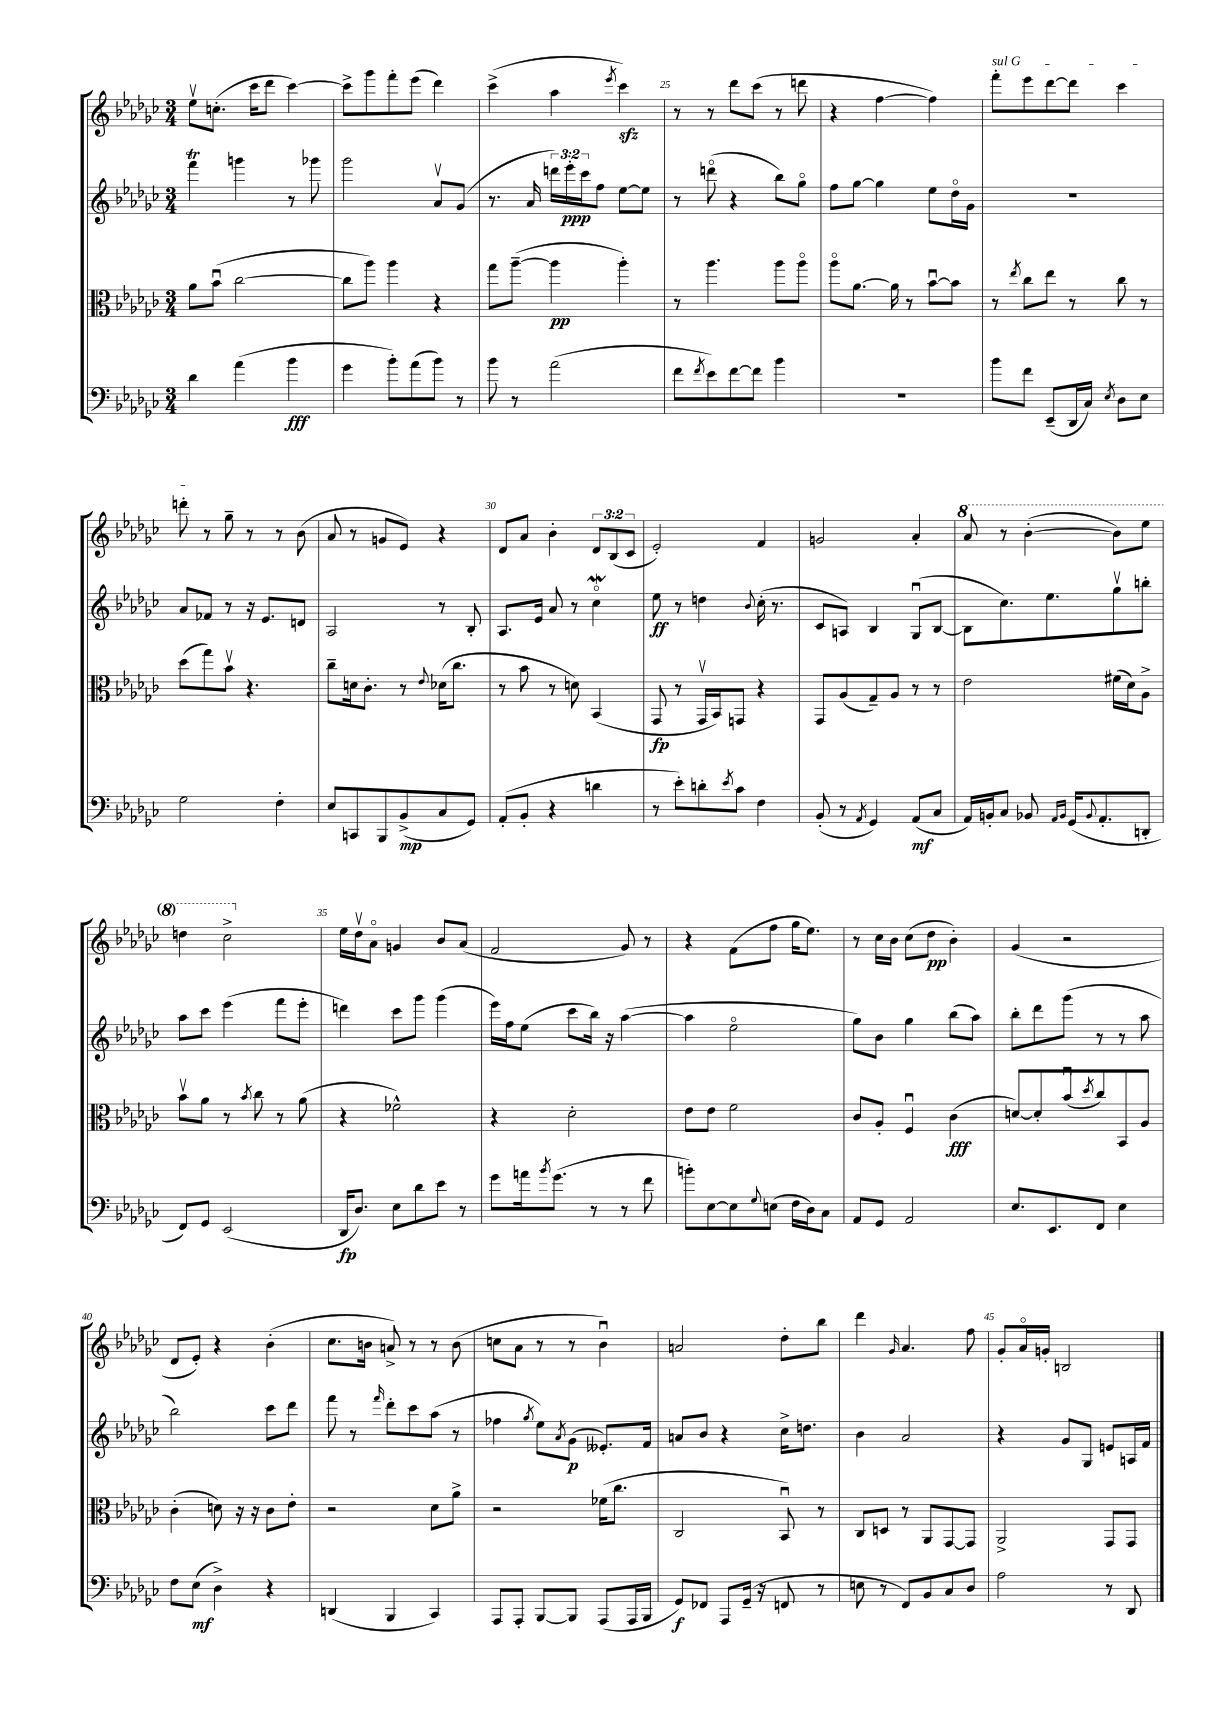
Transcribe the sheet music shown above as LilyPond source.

<<
\new StaffGroup <<
\new Staff = "s0" {
    \clef treble \key ges \major \numericTimeSignature \time 3/4 \override Staff.TupletNumber.text = #tuplet-number::calc-fraction-text
    ees''8\upbow c''8.-.( ces'''16 des'''8 ces'''4~) |
    ces'''8-> ges'''8 f'''8-. ees'''8( des'''4) |
    ces'''4->( aes''4 \acciaccatura { ees'''8 } ces'''4\sfz) |
    r8 r8 des'''8 ces'''8( r8 d'''8 |
    r4 f''4~ f''4) |
    \once \override TextSpanner.bound-details.left.text = \markup { \italic "sul G" } f'''8-.\startTextSpan ees'''8 des'''8~ des'''8 ces'''4 |
    d'''8-.\stopTextSpan r8 ges''8-- r8 r8 bes'8( |
    aes'8 r8 g'8 ees'8) r4 |
    des'8 aes'8 bes'4-. \tuplet 3/2 { des'8 bes8( ces'8 } |
    ees'2-.) f'4 |
    g'2 aes'4-. |
    \ottava #1 aes''8 r8 bes''4~-.( bes''8) ees'''8 |
    d'''4 ces'''2-> \ottava #0 |
    ees''16 des''16\upbow aes'8\flageolet g'4 bes'8 aes'8( |
    f'2 ges'8) r8 |
    r4 f'8( f''8 ges''16 ees''8.) |
    r8 ces''16 bes'16 ces''8( des''8\pp bes'4-.) |
    ges'4( r2 |
    des'8 ees'8-.) r4 bes'4-.( |
    ces''8. b'16 a'8->) r8 r8 b'8( |
    c''8 aes'8 r8 r8 bes'4\downbow) |
    a'2 des''8-. bes''8 |
    des'''4 \grace { ges'16 } aes'4. f''8 |
    ges'8-. aes'16\flageolet g'16-. b2 \bar "|." |
}
\new Staff = "s1" {
    \clef treble \key ges \major \numericTimeSignature \time 3/4 \override Staff.TupletNumber.text = #tuplet-number::calc-fraction-text
    f'''4\trill g'''4 r8 ges'''8 |
    ges'''2 aes'8\upbow ges'8( |
    r8. aes'16 \tuplet 3/2 { d'''16) ees'''16-.\ppp ces'''16 } f''8 ees''8~ ees''8 |
    r8 d'''8\flageolet( r4 bes''8) ges''8\flageolet |
    f''8 ges''8~ ges''4 ees''8 des''16\flageolet ges'16 |
    R2. |
    aes'8 fes'8 r8 r16 ees'8. d'8 |
    aes2 r8 bes8-. |
    aes8. ees'16 aes'8 r8 ces''4\flageolet\mordent |
    ees''8\ff r8 d''4 \appoggiatura { bes'8 } ces''16-.( r8. |
    ces'8 a8) bes4 ges8\downbow( bes8~ |
    bes8 ces''8.) ees''8. ges''8\upbow b''8-. |
    aes''8 ces'''8 ees'''4( f'''8 ees'''8-. |
    d'''4) ces'''8 ges'''8 ges'''4( |
    ees'''16) f''16 ees''8( ces'''8 bes''16) r16 aes''4~( |
    aes''4 ees''2\flageolet |
    ges''8) bes'8 ges''4 bes''8( aes''8) |
    bes''8-. des'''8 ges'''8( r8 r8 aes''8 |
    bes''2) ces'''8 des'''8 |
    f'''8 r8 \grace { f'''16 } des'''8-. ces'''8 aes''8( r8 |
    fes''4 \acciaccatura { ges''8 } ees''8) \acciaccatura { aes'8 } ges'8\p( eeses'8.-.) f'16 |
    a'8 bes'8 r4 ces''16-> d''8. |
    bes'4 aes'2 |
    r4 ges'8 ges8 e'8 a16 f'16 \bar "|." |
}
\new Staff = "s2" {
    \clef alto \key ges \major \numericTimeSignature \time 3/4
    aes'8 bes'8\downbow( ces''2~ |
    ces''8 aes''8) aes''4 r4 |
    ges''8 aes''8~--( aes''4\pp aes''4-.) |
    r8 aes''4. aes''8 aes''8\flageolet |
    aes''8\flageolet aes'8.~ aes'16 r8 bes'8~\downbow bes'8 |
    r8 \acciaccatura { ees''8 } ces''8 ees''8 r8 ces''8 r8 |
    des''8( ges''8) bes'8\upbow r4. |
    ces''8-- d'16 ces'8.-. r8 \appoggiatura { ees'8 } des'16( ces''8. |
    r8 bes'8 r8 d'8) bes,4( |
    ges,8\fp r8 ges,16\upbow bes,16) g,8 r4 |
    ges,8 aes8( ges8--) aes8 r8 r8 |
    ees'2 fis'16( des'16) aes8-> |
    bes'8\upbow aes'8 r8 \acciaccatura { bes'8 } ces''8 r8 aes'8( |
    r4 fes'2-^) |
    r4 des'2-. |
    ees'8 ees'8 f'2 |
    ces'8 aes8-. f4\downbow ces'4\fff( |
    d'8~) d'8-. bes'8\downbow( \acciaccatura { des''8 } ces''8) bes,8 aes8 |
    ces'4-.( d'8) r16 r16 ces'8 ees'8-. |
    r2 des'8 aes'8-> |
    r2 fes'16( ces''8. |
    ces2 bes,8\downbow) r8 |
    ces8 d8 r8 aes,8 ges,8~ ges,8 |
    aes,2-> ges,8 ges,8 \bar "|." |
}
\new Staff = "s3" {
    \clef bass \key ges \major \numericTimeSignature \time 3/4
    des'4 aes'4( bes'4\fff |
    ges'4 bes'8-.) aes'8( bes'8) r8 |
    bes'8 r8 aes'2( |
    f'8 \acciaccatura { f'8 } ees'8) f'8~ f'8 bes'4 |
    R2. |
    bes'8 f'8 ees,8--( des,16 ces16) \acciaccatura { ees8 } des8 ees8 |
    ges2 f4-. |
    ees8 c,8 bes,,8 bes,8->\mp( ces8 ges,8) |
    aes,8-.( bes,8-. r4 d'4 |
    r8 ees'8-.) d'8-. \acciaccatura { ees'8 } ces'8 f4 |
    bes,8-.( r8 \acciaccatura { aes,8 } ges,4) aes,8\mf( ces8 |
    aes,16) b,16-. ces8 bes,8 \grace { aes,16 bes,16 } ges,16( \appoggiatura { bes,8 } aes,8.-. d,8-. |
    f,8) ges,8 ees,2( |
    des,16\fp des8.) ees8 des'8 ees'8 r8 |
    ges'8 a'16 \acciaccatura { bes'8 } ges'8.( r8 r8 f'8 |
    b'8-.) ees8~ ees8 \appoggiatura { ges8 } e8( f16 des16) ces8 |
    aes,8 ges,8 aes,2 |
    ees8. ees,8. f,8 ees4 |
    f8 ees8\mf( des4->) r4 |
    d,4( bes,,4 ces,4) |
    aes,,8 aes,,8-. bes,,8~ bes,,8 aes,,8( aes,,16 bes,,16 |
    ges,8\f) fes,8 aes,,8 ges,16--( r16 f,8 r8 |
    e8 r8 f,8) bes,8 ces8 des8 |
    aes2 r8 des,8 \bar "|." |
}
>>
>>
\layout { \context { \Score currentBarNumber = #22 \override BarNumber.break-visibility = ##(#f #t #t) barNumberVisibility = #(every-nth-bar-number-visible 5) } }
